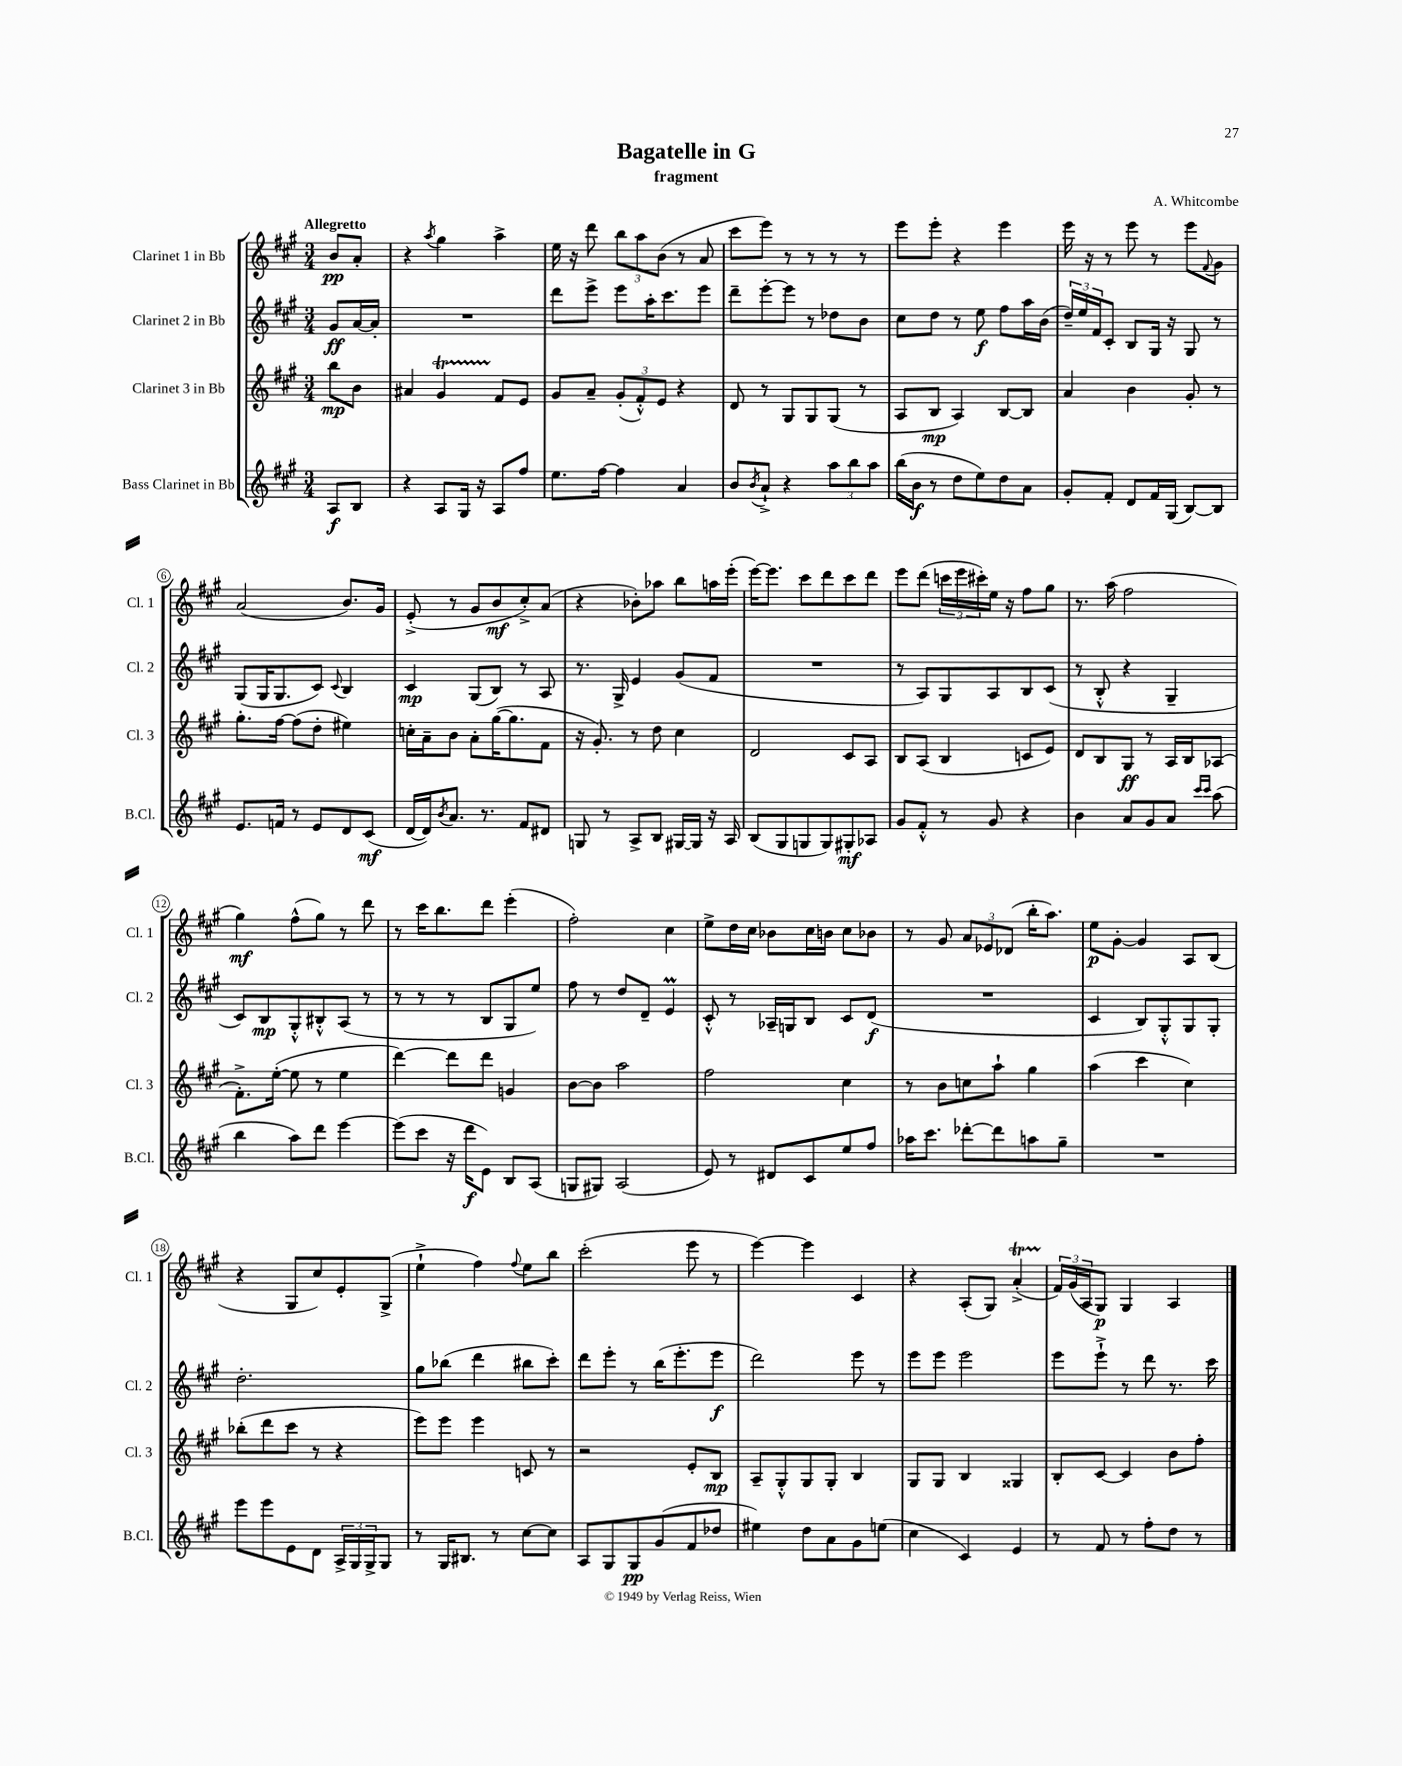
\header { title = "Bagatelle in G" composer = "A. Whitcombe" subtitle = "fragment" }
<<
\new StaffGroup <<
\new Staff = "s0" \with { instrumentName = "Clarinet 1 in Bb" shortInstrumentName = "Cl. 1" } {
    \clef treble \key a \major \numericTimeSignature \time 3/4 \partial 4 \tempo "Allegretto"
    b'8\pp a'8-. |
    r4 \acciaccatura { a''8 } gis''4 a''4-> |
    e''16 r16 d'''8 \tuplet 3/2 { b''8 a''8 b'8( } r8 a'8 |
    cis'''8 e'''8) r8 r8 r8 r8 |
    e'''8 e'''8-. r4 e'''4 |
    e'''16 r16 r8 e'''8 r8 e'''8 \appoggiatura { fis'8 } gis'8 |
    a'2( b'8.) gis'16 |
    e'8-.->( r8 gis'8 b'8\mf cis''8-.->) a'8( |
    r4 bes'8-.) aes''8 b''8 a''16 e'''16-.( |
    e'''16~) e'''8. cis'''8 d'''8 cis'''8 d'''8 |
    e'''8 d'''8( \tuplet 3/2 { c'''16 e'''16 cis'''16-.) } e''16 r16 fis''8 gis''8 |
    r8. a''16( fis''2 |
    gis''4\mf) fis''8-^( gis''8) r8 d'''8 |
    r8 cis'''16 b''8. d'''8 e'''4-.( |
    fis''2-.) cis''4 |
    e''8-> d''16 cis''16 bes'8 cis''16 b'16 cis''8 bes'8 |
    r8 gis'8 \tuplet 3/2 { a'8 ees'8 des'8( } b''16-. a''8.) |
    e''8\p gis'8~-. gis'4 a8 b8( |
    r4 gis8 cis''8) e'8-. gis8->( |
    e''4-!-> fis''4) \appoggiatura { fis''8 } e''8 b''8 |
    cis'''2-.( e'''8 r8 |
    e'''4~) e'''4 cis'4 |
    r4 a8-.( gis8) a'4-.->\startTrillSpan( |
    \tuplet 3/2 { fis'16\stopTrillSpan) gis'16( a16 } gis8\p) gis4 a4 \bar "|." |
}
\new Staff = "s1" \with { instrumentName = "Clarinet 2 in Bb" shortInstrumentName = "Cl. 2" } {
    \clef treble \key a \major \numericTimeSignature \time 3/4 \partial 4
    gis'8\ff a'16~ a'16-. |
    R2. |
    d'''8 e'''8-> e'''8 a''16-. cis'''8. e'''8 |
    d'''8-- e'''8~-. e'''8 r8 des''8 b'8 |
    cis''8 d''8 r8 e''8\f fis''8 a''16 b'16( |
    \tuplet 3/2 { d''16--) e''16 fis'16 } cis'8-. b8 gis16 r16 gis8 r8 |
    gis8( gis16 gis8. cis'8) \appoggiatura { cis'8 } b4 |
    cis'4\mp gis8( b8) r8 a8 |
    r8. gis16-> e'4 gis'8( fis'8 |
    R2. |
    r8 a8) gis8 a8 b8 cis'8( |
    r8 b8-.-^ r4 gis4-- |
    cis'8) b8\mp gis8-.-^ bis8-.-^ a8( r8 |
    r8 r8 r8 b8 gis8 e''8) |
    fis''8 r8 d''8 d'8-- e'4\prall |
    cis'8-.-^ r8 aes16-- g16 b8 cis'8 d'8\f( |
    R2. |
    cis'4 b8) gis8-.-^ gis8 gis8-. |
    d''2.-. |
    gis''8 bes''8( d'''4 bis''8 cis'''8-.) |
    d'''8 e'''8-. r8 b''16( e'''8.-. e'''8\f |
    d'''2) e'''8 r8 |
    e'''8 e'''8 e'''2 |
    e'''8 e'''8-!-> r8 d'''8 r8. cis'''16 \bar "|." |
}
\new Staff = "s2" \with { instrumentName = "Clarinet 3 in Bb" shortInstrumentName = "Cl. 3" } {
    \clef treble \key a \major \numericTimeSignature \time 3/4 \partial 4
    b''8\mp b'8 |
    ais'4 gis'4\startTrillSpan fis'8\stopTrillSpan e'8 |
    gis'8 a'8-- \tuplet 3/2 { gis'8-.( fis'8-.-^) e'8 } r4 |
    d'8 r8 gis8 gis8 gis8( r8 |
    a8 b8\mp a4) b8~ b8 |
    a'4 b'4 gis'8-. r8 |
    gis''8.-. fis''16~ fis''8( d''8-. eis''4) |
    c''16-. a'16-- b'8 a'8-. gis''16~( gis''8. fis'8 |
    r16 gis'8.-.) r8 d''8 cis''4 |
    d'2 cis'8 a8 |
    b8 a8( b4 c'8 e'8) |
    d'8 b8 gis8\ff r8 a16 b16 aes8( |
    fis'8.-.->) e''16~-.( e''8 r8 e''4 |
    d'''4~) d'''8 d'''8 g'4 |
    b'8~ b'8 a''2 |
    fis''2 cis''4 |
    r8 b'8 c''8 a''8-! gis''4 |
    a''4( cis'''4 cis''4) |
    bes''8-.( d'''8 cis'''8 r8 r4 |
    e'''8) e'''8 e'''4 c'8 r8 |
    r2 e'8-. b8\mp |
    a8-- gis8-.-^ gis8 gis8-. b4 |
    gis8 gis8 b4 gisis4 |
    b8-. cis'8~ cis'4 b'8 fis''8-. \bar "|." |
}
\new Staff = "s3" \with { instrumentName = "Bass Clarinet in Bb" shortInstrumentName = "B.Cl." } {
    \clef treble \key a \major \numericTimeSignature \time 3/4 \partial 4
    a8\f b8 |
    r4 a8 gis16 r16 a8 fis''8 |
    e''8. fis''16~ fis''4 a'4 |
    b'8 \acciaccatura { b'8 } a'8-!-> r4 \tuplet 3/2 { a''8 b''8 a''8 } |
    b''16( b'16\f r8 d''8 e''8) d''8 a'8 |
    gis'8-. fis'8-. d'8 fis'16 gis16( b8~) b8 |
    e'8. f'16 r8 e'8 d'8 cis'8\mf( |
    d'16~ d'16) \acciaccatura { b'8 } a'8. r8. fis'8 dis'8 |
    g8 r8 a8-> b8 gis16~ gis16 r16 a16 |
    b8( gis8 g8 g8) gis8-.\mf aes8 |
    gis'8 fis'8-.-^ r8 gis'8 r4 |
    b'4 a'8 gis'8 a'8 \grace { cis'''16 cis'''16 } a''8( |
    b''4 a''8) d'''8 e'''4~ |
    e'''8( cis'''8 r16 d'''16\f e'8) b8 a8( |
    g8 gis8) a2( |
    e'8) r8 dis'8 cis'8 e''8 fis''8 |
    aes''16 cis'''8. des'''8~-. des'''8 a''8 gis''8-- |
    R2. |
    e'''8 e'''8 e'8 d'8 \tuplet 3/2 { a16-> gis16 gis16-> } gis8 |
    r8 gis16 bis8. r8 cis''8~ cis''8 |
    a8 gis8 gis8\pp gis'8( fis'8 des''8 |
    eis''4) d''8 a'8 gis'8 e''8( |
    cis''4 cis'4) e'4 |
    r8 fis'8 r8 fis''8-. d''8 r8 \bar "|." |
}
>>
>>
\layout { \context { \Score \override BarNumber.stencil = #(make-stencil-circler 0.1 0.3 ly:text-interface::print) } }
